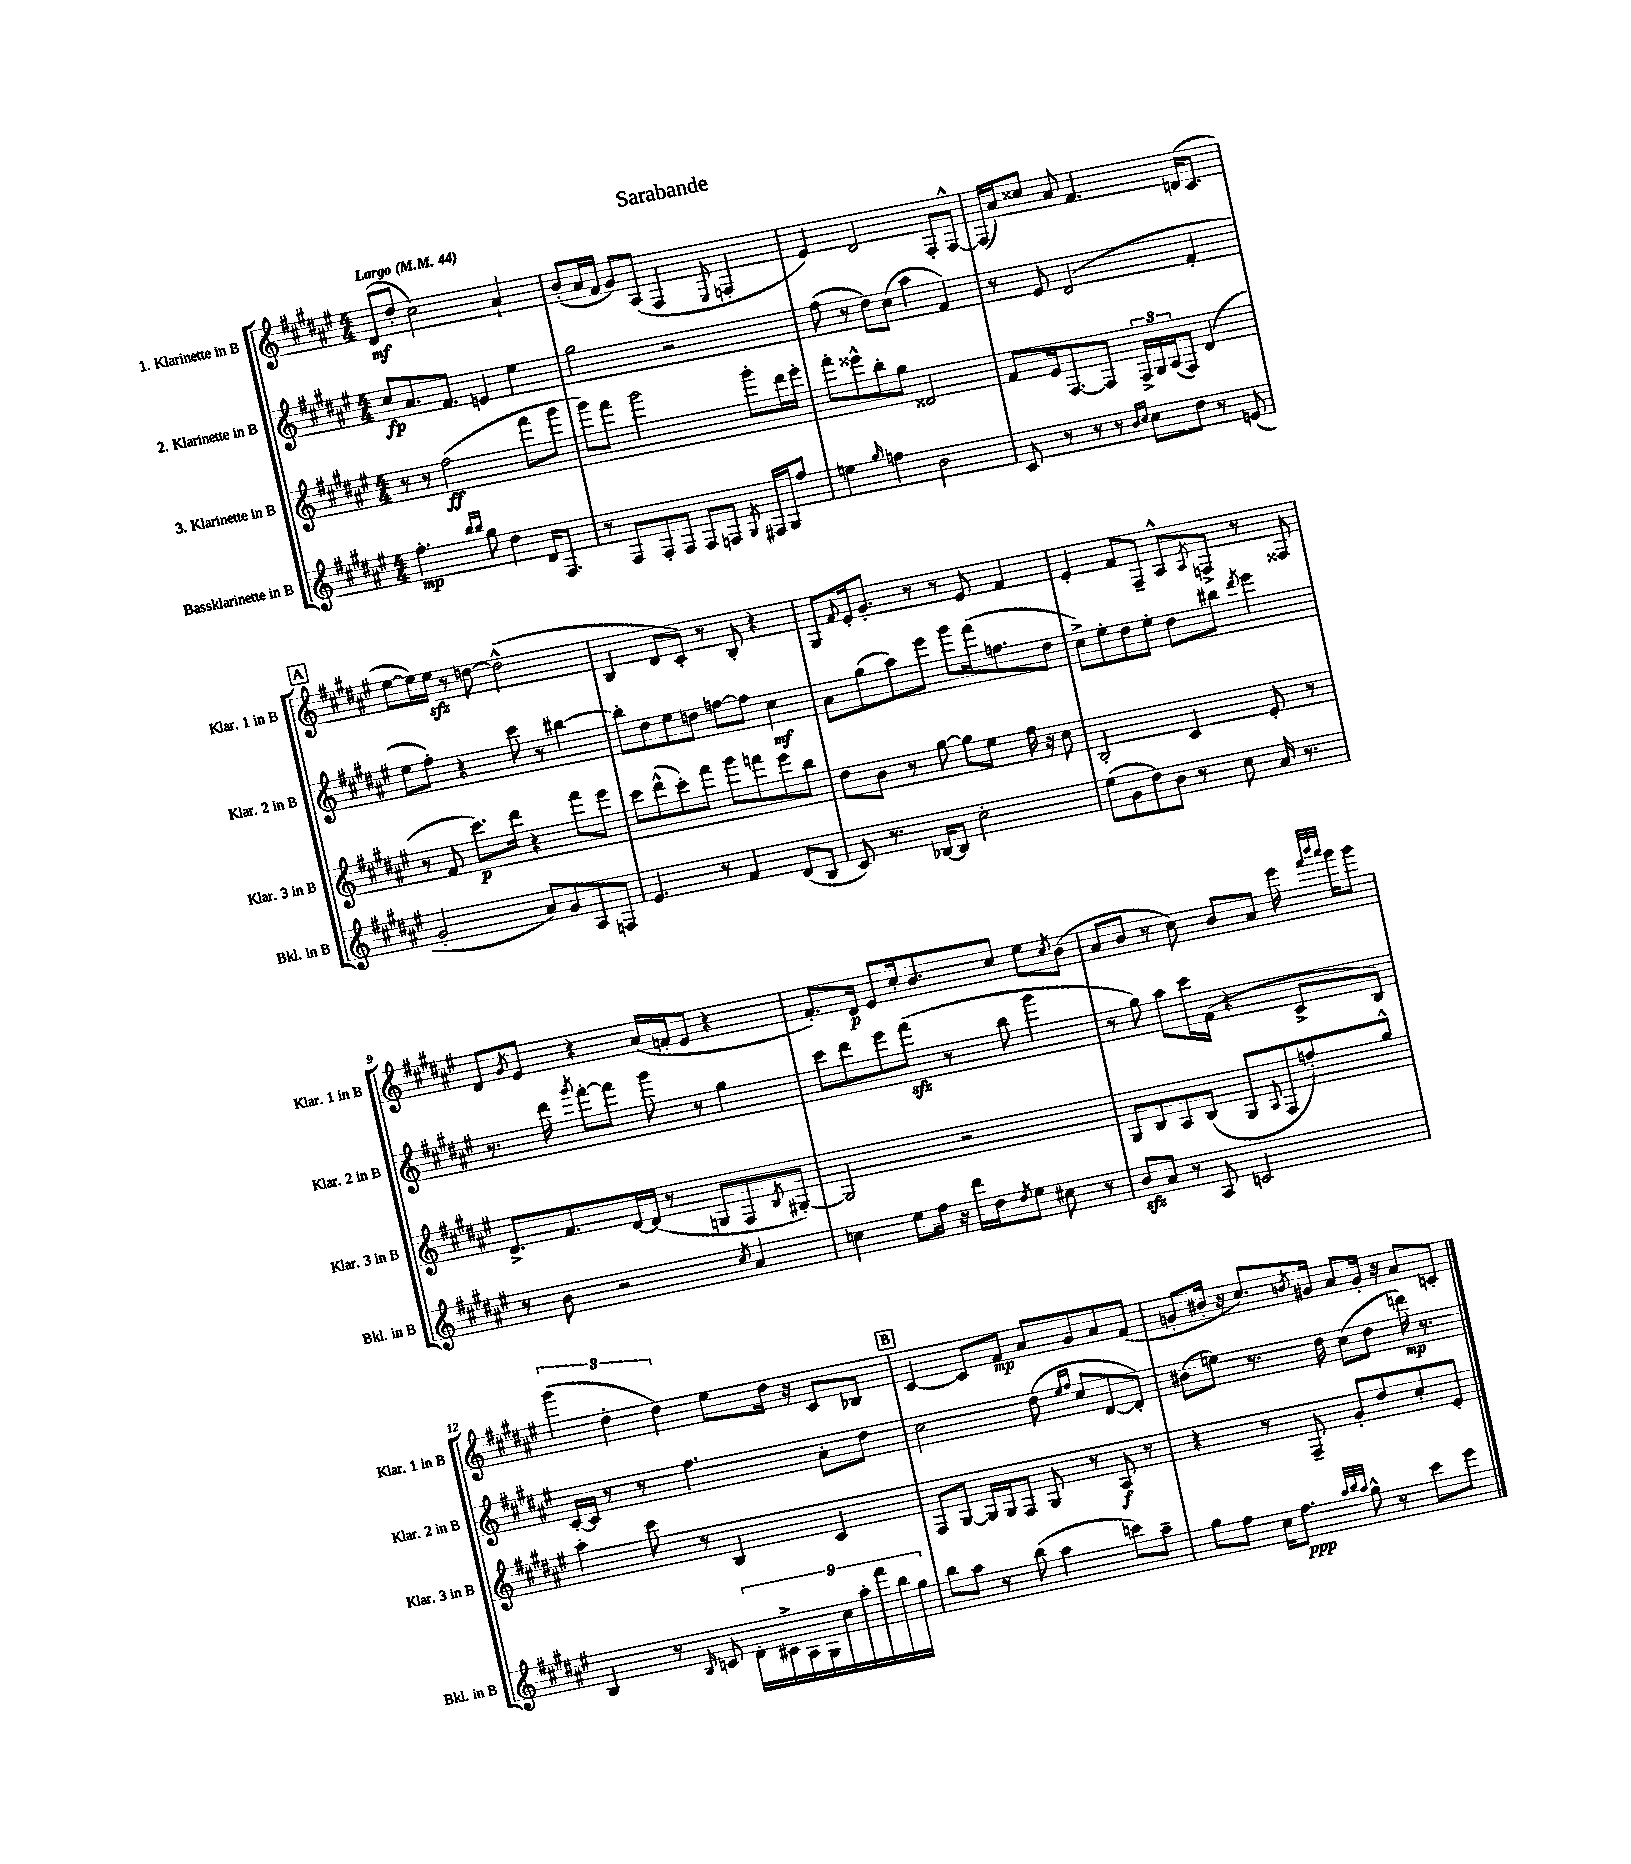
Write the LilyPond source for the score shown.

\header { title = "Sarabande" }
<<
\new StaffGroup <<
\new Staff = "s0" \with { instrumentName = "1. Klarinette in B" shortInstrumentName = "Klar. 1 in B" } {
    \clef treble \key fis \major \numericTimeSignature \time 4/4 \tempo "Largo" 4 = 44
    dis'8\mf( dis''8-. cis''2) ais'4-! |
    b'8-.( ais'16 fis'16 gis'8) ais8( fis4 \appoggiatura { eis8 } f4-. |
    eis'4) dis'2 fis8-. fis8~-^ |
    fis16( ais'16) cisis''8 ais'8 fis'4. d'16( cis'8. |
    \mark \markup { \box "A" } eis''8~ eis''16) eis''16\sfz r8 d''8~ d''2-^( |
    b4 dis'8 cis'8-.) r8 b8-. r4 |
    gis8 \appoggiatura { fis'8 } eis'16-. gis'8.-. r8 r8 eis'8 fis'4 |
    eis'4-. fis'8 fis8-- ais8-^ \acciaccatura { ais8 } f8-> r8 fisis8 |
    dis'8 \acciaccatura { gis'8 } eis'8 r4 ais'16( f'16-. eis'8 r4 |
    fis'8.-.) dis'16\p eis'8 cis''16-. b'8. cis''8 eis''8 \acciaccatura { cis''8 } b'8( |
    ais'8 b'8 r8 cis''8) b'8 ais'8 eis'''16 \grace { fis'''32 b'''32 ais'''32 } gis'''16 gis'''8 |
    \tuplet 3/2 { gis'''4( dis''4-. dis''4) } eis''8 dis''16 r16 cis'8 bes8 |
    \mark \markup { \box "B" } cis'4~ cis'8 fis'8\mp ais'8 gis'8 ais'8 fis'8( |
    g'8-. bis'16-. r16 cis''8.) \acciaccatura { b'8 } gis'16 ais'8 gis'16-. r16 ais'8 c'8-. \bar "|." |
}
\new Staff = "s1" \with { instrumentName = "2. Klarinette in B" shortInstrumentName = "Klar. 2 in B" } {
    \clef treble \key fis \major \numericTimeSignature \time 4/4
    cis''8\fp ais'8. fis'8. e'4 eis''4 |
    gis''2 r2 |
    fis''8( r8 dis''8) cis''8( ais''4 fis'4) |
    r8 eis'8 dis'2( fis'4-. |
    \mark \markup { \box "A" } eis''8 fis''8-.) r4 cis'''8 r8 bis''4~ |
    bis''8-. dis''8 eis''8 d''8 f''8~ f''8 cis''4\mf |
    ais'8 gis''8( ais''8) eis'''8 gis'''8 fis'''16( f''8. dis''8 |
    cis''8->) eis''8-. dis''8 eis''8-. dis''8 bis''8 \acciaccatura { dis'''8 } eis'''4 |
    r8. dis'''16 \acciaccatura { gis'''8 } fis'''8~-. fis'''8 gis'''8 r8 gis''4 |
    cis'''8 dis'''8 eis'''8 fis'''8\sfz( r8 b''8 gis'''4 |
    r8 gis''8) ais''8 cis'''16 fis'16( r4 cis'8-> b8) |
    cis'16~-. cis'16 r8 r8 fis''4. ais'8-. dis''8 |
    \mark \markup { \box "B" } cis''2 dis''8( \grace { eis''16 fis''16 } cis''8 dis'8~ dis'8-.) |
    bis'8( e''8) r8. dis''16 cis''8( dis''8 d'''16\mp) r8. \bar "|." |
}
\new Staff = "s2" \with { instrumentName = "3. Klarinette in B" shortInstrumentName = "Klar. 3 in B" } {
    \clef treble \key fis \major \numericTimeSignature \time 4/4
    r8 r8 fis''2\ff( fis'''8 gis'''8 |
    gis'''8) fis'''8 gis'''2 gis'''8-. dis'''16 eis'''16-. |
    fis'''8-. eisis'''8-^ b''8-. gis''8 disis'2 |
    fis'8 eis'16 fis8.~ fis8 \tuplet 3/2 { fis16-> gis16 ais16( } fis8) dis'4( |
    \mark \markup { \box "A" } r8 fis'8 cis'''8.\p) dis'''16 r4 fis'''8 eis'''8 |
    cis'''8 dis'''8-^( cis'''8-.) fis'''8 gis'''8 f'''8 eis'''8 b''8 |
    dis''8 b'8 r8 gis''8~ gis''8 eis''8 fis''16 r16 cis''8 |
    b2-. cis'4 eis'8-. r8 |
    dis'8.-> fis'8. dis'16~ dis'16( r8 g8 fis8 \acciaccatura { b8 } gis8~-.) |
    gis2 r2 |
    gis8 b8 ais8 b8( gis8 \appoggiatura { ais8 } fis8 f''8-.) gis''8-^ |
    ais''4-. cis'''8 r8 b4 cis'4 |
    \mark \markup { \box "B" } fis8 gis8~ gis16 gis16 fis8 gis8 r8 ais8\f r8 |
    r4 r8 fis8-- gis'8-. dis''8 cis''8-. eis'8-. \bar "|." |
}
\new Staff = "s3" \with { instrumentName = "Bassklarinette in B" shortInstrumentName = "Bkl. in B" } {
    \clef treble \key fis \major \numericTimeSignature \time 4/4
    fis''4.-.\mp \grace { b''16 b''16 } gis''8 dis''4 dis'16 fis8. |
    r8 fis8 fis8-. fis8 fis8 f8 \acciaccatura { gis8 } fis16 gis16 fis''8 |
    e''4 \grace { gis''16 } f''4 b'2 |
    cis'8 r8 r8 r8 \grace { b'16 cis''16 } cis''8 dis''8 r8 e'8( |
    \mark \markup { \box "A" } gis'2-. ais'8) gis'8 ais8 f8 |
    eis'4. r8 fis'4 dis'8( b8 |
    cis'8) r8. bes16~ bes8 cis''2-. |
    eis''8( gis'8 dis''8) b'8 r8 cis''8 ais'16 r8. |
    r8 b'8 r2 \acciaccatura { cis''8 } ais'4 |
    c''4 eis''8 fis''16 r16 dis'''16 dis''16 \acciaccatura { dis''8 } eis''8 cis''8 r8 |
    b'8\sfz ais'8 r8 ais8 c'2 |
    b4 r8 \grace { b16 } c'8 \tuplet 9/8 { dis'16-. cis'16-> ais16 gis16 cis''16 ais''16-. fis'''16 b''16 gis''16 } |
    \mark \markup { \box "B" } b''8 ais''8 r8 b''8( ais''4 c'''8) ais''8-- |
    gis''8 fis''8 cis''16 fis''8.\ppp \grace { ais''32 b''32 ais''32 } gis''8-^ r8 cis'''8 eis'''8 \bar "|." |
}
>>
>>
